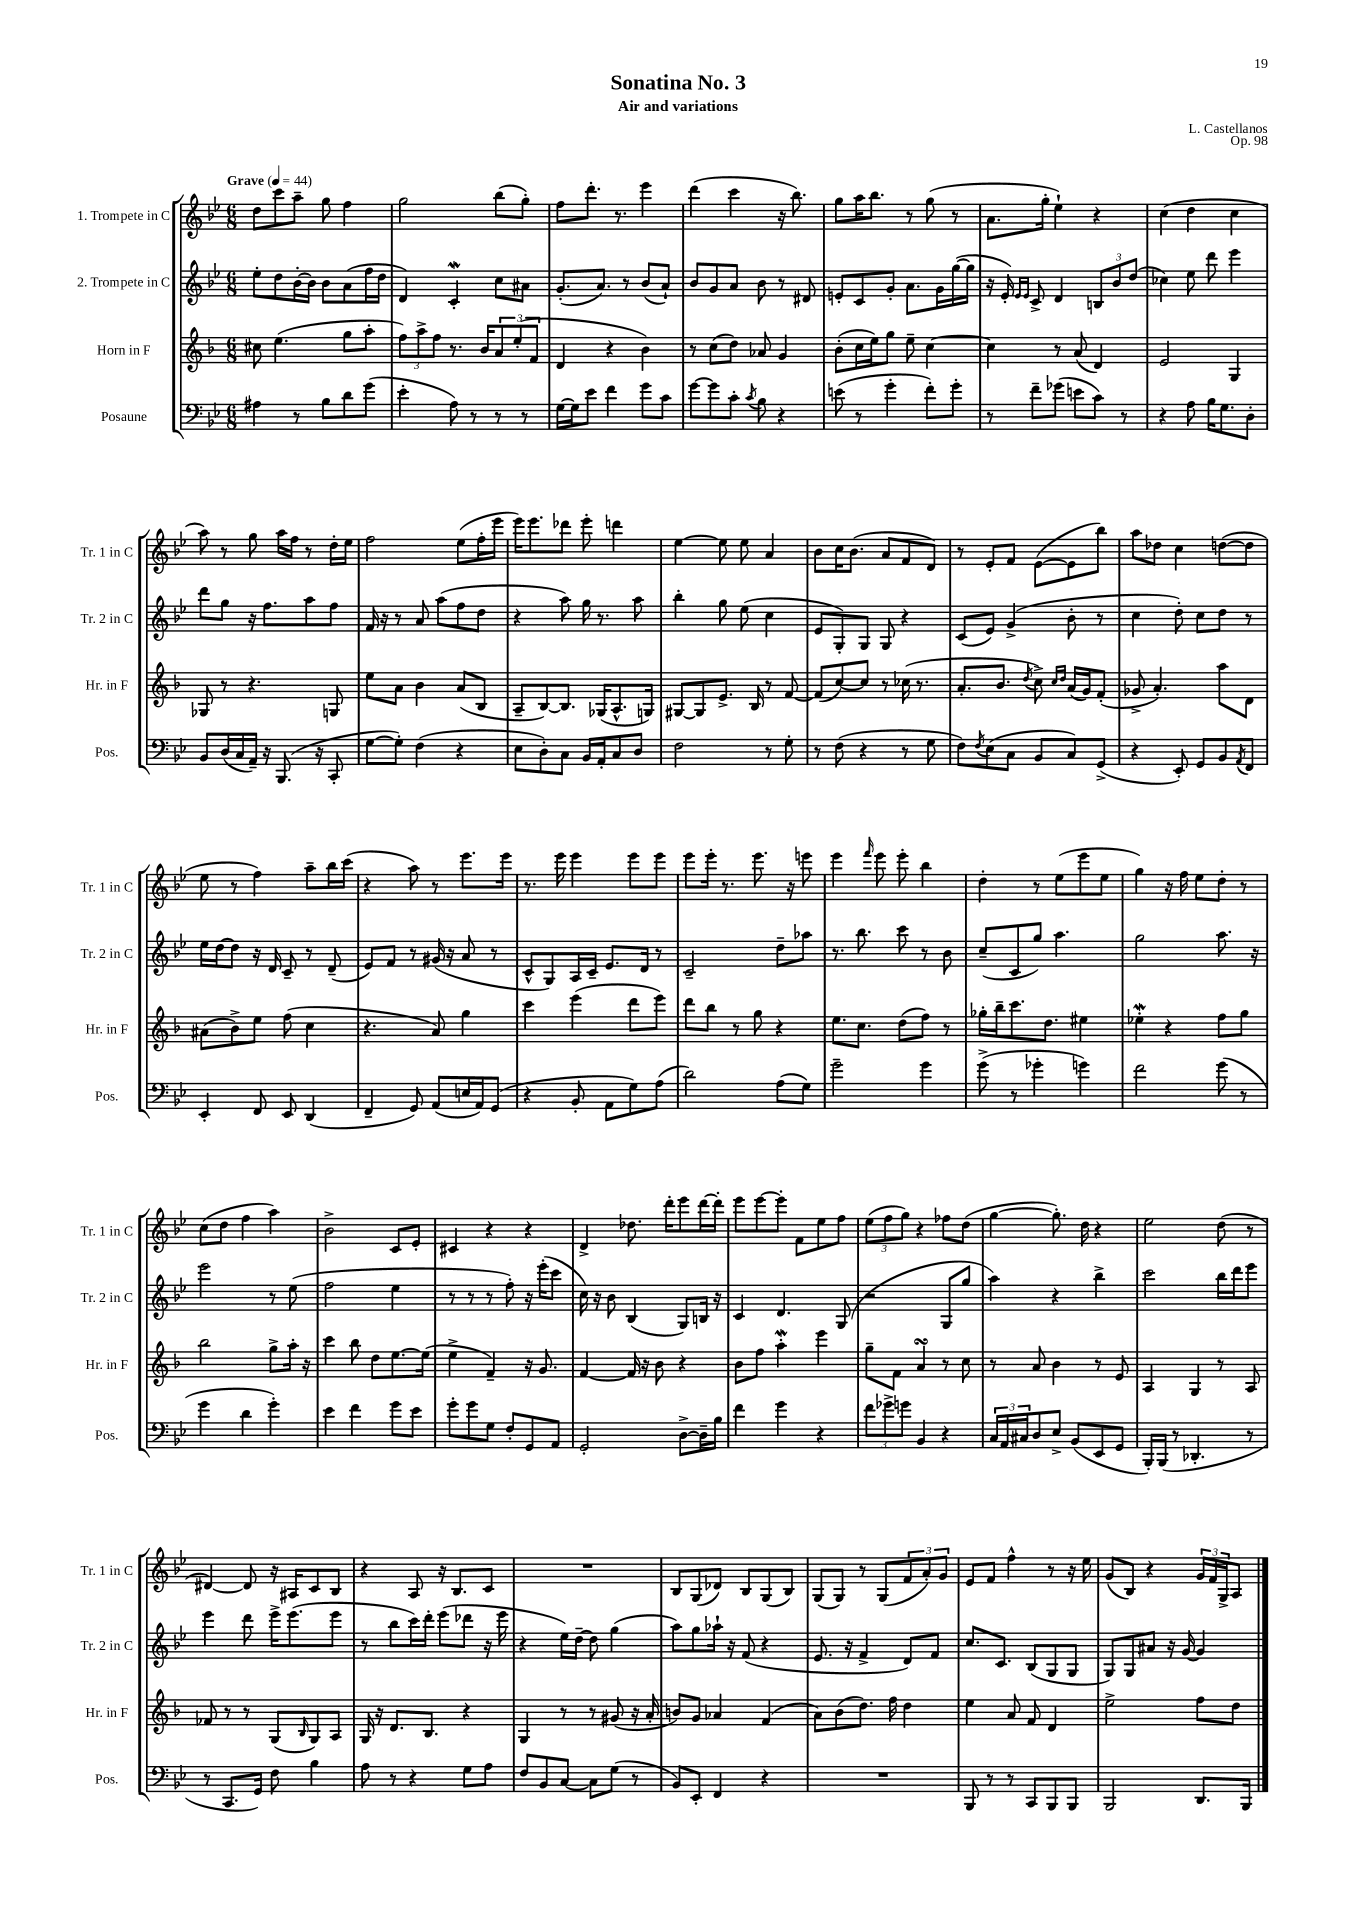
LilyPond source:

\header { title = "Sonatina No. 3" composer = "L. Castellanos" subtitle = "Air and variations" opus = "Op. 98" }
<<
\new StaffGroup <<
\new Staff = "s0" \with { instrumentName = "1. Trompete in C" shortInstrumentName = "Tr. 1 in C" } {
    \clef treble \key bes \major \numericTimeSignature \time 6/8 \tempo "Grave" 4 = 44
    d''8 c'''8 a''8-- g''8 f''4 |
    g''2 bes''8( g''8-.) |
    f''8 d'''8.-. r8. ees'''4 |
    d'''4( c'''4 r16 bes''8.) |
    g''8 a''16 bes''8. r8 g''8( r8 |
    a'8. g''16-. ees''4-!) r4 |
    c''4( d''4 c''4 |
    a''8) r8 g''8 a''16 f''16 r8 d''16-. ees''16 |
    f''2 ees''8( f''16-. ees'''16 |
    ees'''16) ees'''8. des'''8 ees'''8-. d'''4 |
    ees''4~ ees''8 ees''8 a'4 |
    bes'8 c''16 bes'8.( a'8 f'8 d'8) |
    r8 ees'8-. f'8 ees'8~( ees'8 bes''8) |
    a''8 des''8 c''4 d''8~( d''8 |
    ees''8 r8 f''4) a''8-- bes''16 c'''16( |
    r4 a''8) r8 ees'''8. ees'''16 |
    r8. ees'''16 ees'''4 ees'''8 ees'''8 |
    ees'''8 ees'''16-. r8. ees'''8. r16 e'''8 |
    ees'''4 \grace { f'''16 } ees'''8 ees'''8-. bes''4 |
    d''4-. r8 ees''8( ees'''8 ees''8 |
    g''4) r16 f''16 ees''8 d''8-. r8 |
    c''8( d''8 f''4 a''4) |
    bes'2-> c'8 ees'8-. |
    cis'4 r4 r4 |
    d'4-> des''8. d'''16-. ees'''8 d'''16~ d'''16-. |
    ees'''8 ees'''8~ ees'''8-. f'8 ees''8 f''8 |
    \tuplet 3/2 { ees''8( f''8 g''8) } r4 fes''8 d''8( |
    g''4~ g''8.-.) d''16 r4 |
    ees''2 d''8( r8 |
    dis'4~) dis'8 r16 ais16 c'8 bes8 |
    r4 a8 r16 bes8. c'8 |
    R2. |
    bes8 g8( des'8) bes8 g8( bes8) |
    g8( g8) r8 g8( \tuplet 3/2 { f'8 a'8-.) g'8 } |
    ees'8 f'8 f''4-^ r8 r16 ees''16 |
    g'8( bes8) r4 \tuplet 3/2 { g'16 f'16 g16-> } a8 \bar "|." |
}
\new Staff = "s1" \with { instrumentName = "2. Trompete in C" shortInstrumentName = "Tr. 2 in C" } {
    \clef treble \key bes \major \numericTimeSignature \time 6/8
    ees''8-. d''8 bes'16~-. bes'16 bes'8 a'8( f''16 d''16 |
    d'4) c'4-.\mordent c''8 ais'8 |
    g'8.-.( a'8.) r8 bes'8( a'8-!) |
    bes'8 g'8 a'8 bes'8 r8 dis'8 |
    e'8-. c'8 g'8-. a'8. g'16 g''16~( g''16 |
    r16 ees'16-.) \grace { ees'16 ees'16 } c'8-> d'4 \tuplet 3/2 { b8 bes'8 d''8( } |
    ces''4) ees''8 d'''8 ees'''4 |
    d'''8 g''8 r16 f''8. a''8 f''8 |
    f'16 r16 r8 a'8 a''8( f''8 d''8 |
    r4 a''8) g''16 r8. a''8 |
    bes''4-. g''8 ees''8( c''4 |
    ees'8 g8-.) g8 g8 r4 |
    c'8( ees'8) g'4->( bes'8-. r8 |
    c''4 d''8-.) c''8 d''8 r8 |
    ees''16 d''16~ d''8 r16 d'16 c'8-- r8 d'8--( |
    ees'8) f'8 r8 gis'16( r16 a'8 r8 |
    c'8-^ g8) a16 c'16-- ees'8. d'16 r8 |
    c'2-- d''8-- aes''8 |
    r8. bes''8. c'''8 r8 bes'8 |
    c''8--( c'8 g''8) a''4. |
    g''2 a''8. r16 |
    ees'''2 r8 ees''8( |
    f''2 ees''4 |
    r8 r8 r8 f''8-.) r16 ees'''16-.( c'''8 |
    c''16) r16 bes'8 bes4( g8) b16 r16 |
    c'4 d'4. g8( |
    r2 g8 g''8 |
    a''4) r4 bes''4-> |
    c'''2 bes''16 d'''16 ees'''8 |
    ees'''4 d'''8 ees'''16-> ees'''8.( ees'''8 |
    r8 bes''8 c'''16) d'''16-. ees'''8( des'''8 r16 ees'''16 |
    r4 ees''16) d''16~-- d''8 g''4( |
    a''8) g''8 aes''16-! r16 f'8( r4 |
    ees'8. r16 f'4-> d'8) f'8 |
    c''8. c'8. bes8( g8 g8 |
    g8) g8 ais'8 r16 g'16~ g'4 \bar "|." |
}
\new Staff = "s2" \with { instrumentName = "Horn in F" shortInstrumentName = "Hr. in F" } {
    \clef treble \key f \major \numericTimeSignature \time 6/8
    cis''8 e''4.( g''8 a''8-. |
    \tuplet 3/2 { f''8) a''8-> f''8 } r8. bes'16 \tuplet 3/2 { a'8 e''8-.( f'8 } |
    d'4 r4 bes'4) |
    r8 c''8( d''8) aes'8 g'4 |
    bes'8-.( c''16 e''16) g''8 e''8-- c''4~ |
    c''4 r8 a'8( d'4) |
    e'2 g4 |
    ges8 r8 r4. g8 |
    e''8 a'8 bes'4 a'8( bes8 |
    a8-- bes8~) bes8. ges16( a8.-^ g16) |
    gis8~ gis8 e'8.-> bes16 r8 f'8~ |
    f'8( c''8~) c''8 r8 ces''16( r8. |
    a'8.-. bes'8. \acciaccatura { d''8 } c''8->) \grace { c''16 d''16 } a'16( g'16) f'8-.( |
    ges'8-> a'4.-.) a''8 d'8 |
    ais'8( bes'8->) e''8 f''8( c''4 |
    r4. a'8) g''4 |
    c'''4 e'''4( d'''8 e'''8) |
    d'''8 bes''8 r8 g''8 r4 |
    e''8. c''8. d''8( f''8) r8 |
    ges''16-. bes''16-- c'''8. d''8. eis''4 |
    ees''4-.\mordent r4 f''8 g''8 |
    bes''2 g''8-> a''16-. r16 |
    c'''4 bes''8 d''8 e''8.~ e''16( |
    e''4-> f'4--) r16 g'8. |
    f'4~ f'16 r16 bes'8 r4 |
    bes'8 f''8 a''4-.\mordent e'''4 |
    g''8-- f'8 a'4\turn r8 c''8 |
    r8 a'8 bes'4 r8 e'8 |
    a4 g4 r8 a8 |
    fes'8 r8 r8 g8( \grace { bes16 } g8) a8 |
    g16 r16 d'8. bes8. r4 |
    g4 r8 r8 gis'8( r16 a'16-. |
    b'8) g'8 aes'4 f'4( |
    a'8) bes'8( d''8.) f''16 d''4 |
    e''4 a'8 f'8 d'4 |
    e''2-> f''8 d''8 \bar "|." |
}
\new Staff = "s3" \with { instrumentName = "Posaune" shortInstrumentName = "Pos." } {
    \clef bass \key bes \major \numericTimeSignature \time 6/8
    ais4 r8 bes8 d'8 g'8( |
    ees'4-. a8) r8 r8 r8 |
    g16~ g16 ees'8 f'4 g'8 c'8 |
    g'8~ g'8 c'8-. \acciaccatura { c'8 } bes8 r4 |
    e'8( r8 g'4-. f'8-.) g'8-. |
    r8 f'8-- ges'8( e'8 c'8) r8 |
    r4 a8 bes16 g8. d8-. |
    bes,8 d16( c16 a,16--) r16 bes,,8.( r16 c,8-. |
    g8~ g8-.) f4( r4 |
    ees8 d8-.) c8 bes,16 a,16-. c8 d8 |
    f2 r8 g8-. |
    r8 f8( r4 r8 g8 |
    f8) \acciaccatura { f8 } ees8( c8 bes,8 c8) g,8->( |
    r4 ees,8-.) g,8 bes,8 \acciaccatura { a,8 } f,8 |
    ees,4-. f,8 ees,8 d,4( |
    f,4-- g,8) a,8( e16 a,16) g,8( |
    r4 bes,8-. a,8 g8) a8( |
    d'2) a8( g8) |
    g'2-- g'4 |
    g'8->( r8 ges'4-. g'4) |
    f'2 g'8( r8 |
    g'4 d'4 g'4-.) |
    ees'4 f'4 g'8 ees'8 |
    g'8-. g'8 g8 f8-. g,8 a,8 |
    g,2-. d8~-> d16-- bes16 |
    f'4 g'4 r4 |
    \tuplet 3/2 { f'8 ges'8-> g'8 } bes,4 r4 |
    \tuplet 3/2 { c16 a,16 cis16 } d8 ees8-> bes,8( ees,8 g,8 |
    bes,,16-.) bes,,16( r8 des,4.-. r8 |
    r8 c,8. g,16) f8 bes4 |
    a8 r8 r4 g8 a8 |
    f8 bes,8 c8~ c8 g8( r8 |
    bes,8) ees,8-. f,4 r4 |
    R2. |
    bes,,8 r8 r8 c,8 bes,,8 bes,,8 |
    bes,,2 d,8. bes,,16 \bar "|." |
}
>>
>>
\layout { \context { \Score \remove "Bar_number_engraver" } }
